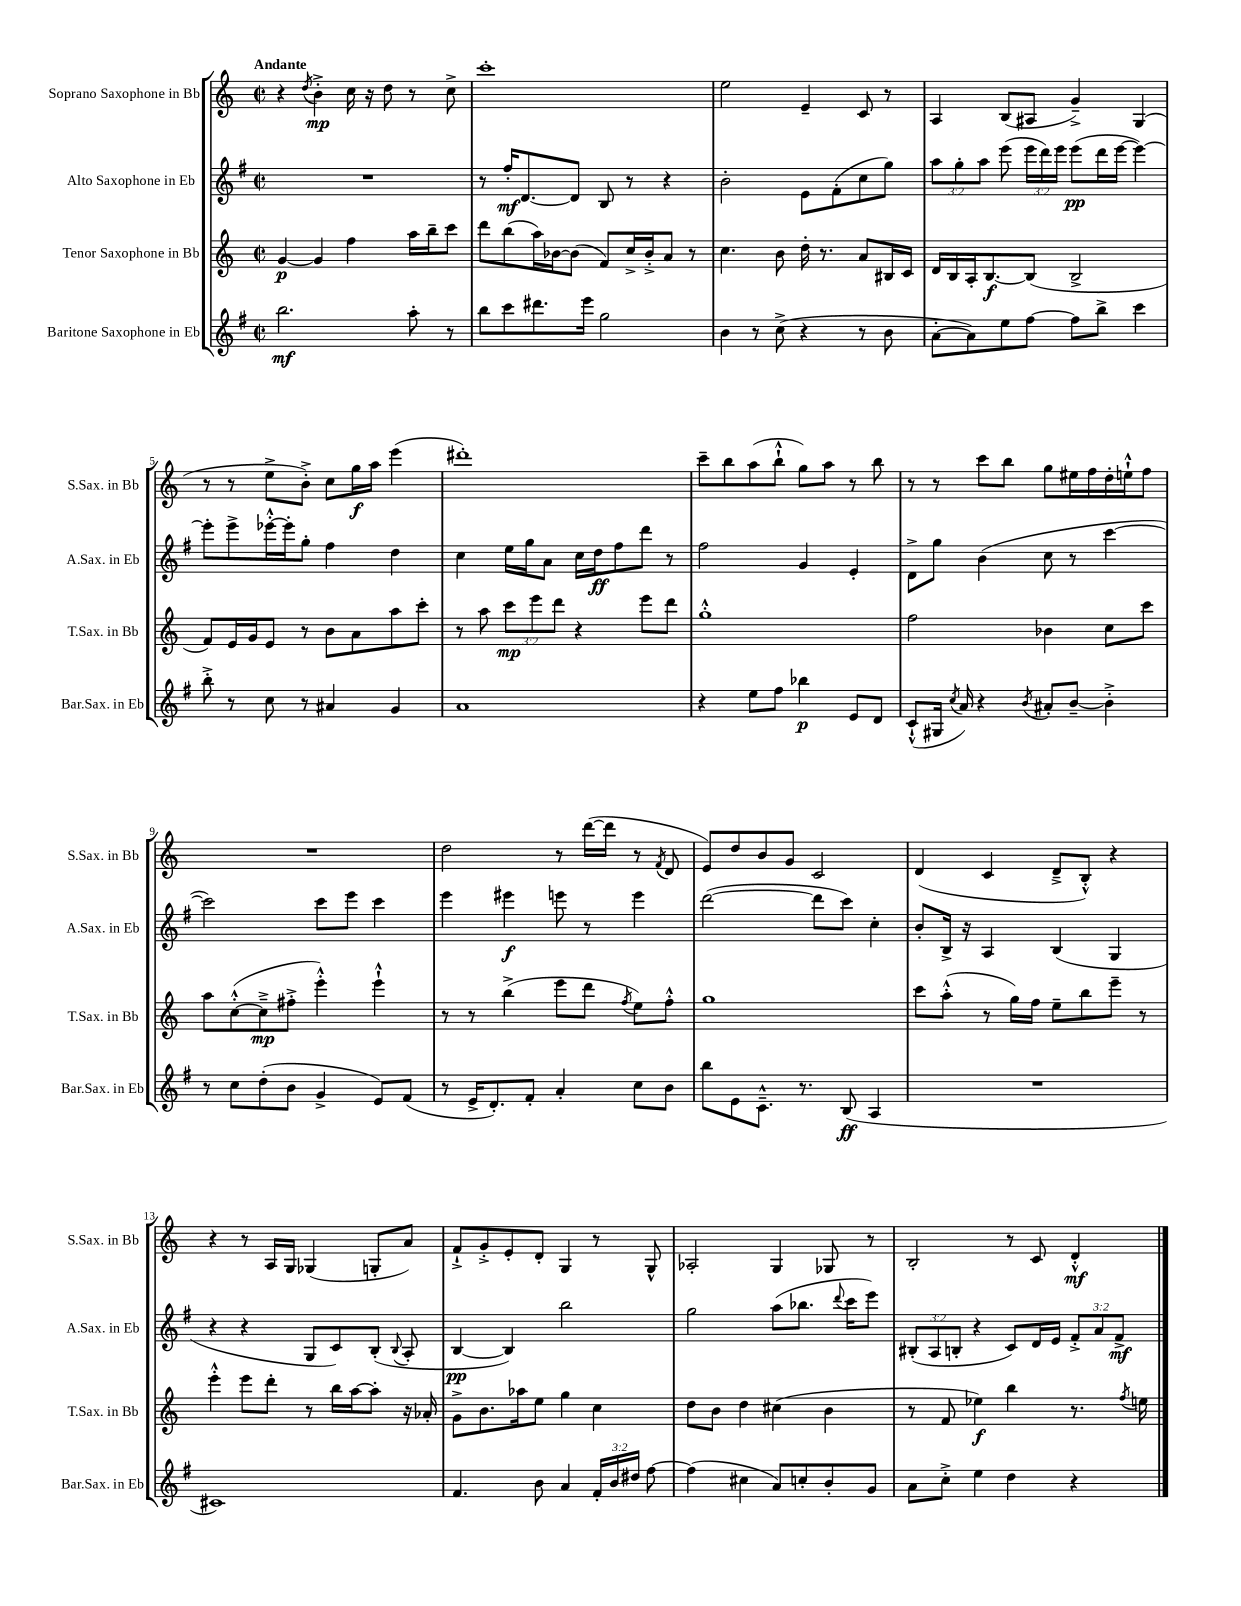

**kern	**dynam	**kern	**dynam	**kern	**dynam	**kern	**dynam
*part4	*part4	*part3	*part3	*part2	*part2	*part1	*part1
*staff4	*staff4	*staff3	*staff3	*staff2	*staff2	*staff1	*staff1
*I"Baritone Saxophone in Eb	*	*I"Tenor Saxophone in Bb	*	*I"Alto Saxophone in Eb	*	*I"Soprano Saxophone in Bb	*
*I'Bar.Sax. in Eb	*	*I'T.Sax. in Bb	*	*I'A.Sax. in Eb	*	*I'S.Sax. in Bb	*
*clefG2	*	*clefG2	*	*clefG2	*	*clefG2	*
*k[f#]	*	*k[]	*	*k[f#]	*	*k[]	*
*M2/2	*	*M2/2	*	*M2/2	*	*M2/2	*
*met(c|)	*	*met(c|)	*	*met(c|)	*	*met(c|)	*
=1	=1	=1	=1	=1	=1	=1	=1
!	!	!	!	!	!	!LO:TX:a:B:t=Andante	!
2.bb\	mf	[4g/	p	1r	.	4r	.
.	.	.	.	.	.	8qdd/	.
.	.	4g/]	.	.	.	4b'^\	mp
.	.	4ff\	.	.	.	16cc\	.
.	.	.	.	.	.	16r	.
.	.	.	.	.	.	8dd\	.
8aa'\	.	16aa\LL	.	.	.	8r	.
.	.	16bb~\J	.	.	.	.	.
8r	.	8ccc\J	.	.	.	8cc^\	.
=2	=2	=2	=2	=2	=2	=2	=2
8bb\L	.	8ddd\L	.	8r	.	1ccc'	.
8ccc\	.	(8bb\	.	16ff#'/KL	mf	.	.
.	.	.	.	[8.d/	.	.	.
8.ddd#X\	.	16aa\L)	.	.	.	.	.
.	.	[16b-X\J	.	.	.	.	.
.	.	(8b-\J]	.	8d/J]	.	.	.
16eee\Jk	.	.	.	.	.	.	.
2gg\	.	8f/L)	.	8B/	.	.	.
.	.	16cc^/L	.	8r	.	.	.
.	.	16b-'^/J	.	.	.	.	.
.	.	8a/J	.	4r	.	.	.
.	.	8r	.	.	.	.	.
=3	=3	=3	=3	=3	=3	=3	=3
4b\	.	4.cc\	.	2b'\	.	2ee\	.
8r	.	.	.	.	.	.	.
(8cc^\	.	8b\	.	.	.	.	.
4r	.	16dd'\	.	8e\L	.	4e~/	.
.	.	8.r	.	.	.	.	.
.	.	.	.	(8f#'\	.	.	.
8r	.	8a/L	.	8cc\	.	8c/	.
8b\	.	16B#X/L	.	8gg\J)	.	8r	.
.	.	16c/JJ	.	.	.	.	.
=4	=4	=4	=4	=4	=4	=4	=4
[8a'\L	.	16d/LL	.	12aa\L	.	4A/	.
.	.	16B/	.	.	.	.	.
.	.	.	.	12gg'\	.	.	.
8a\])	.	16A'/J	.	.	.	.	.
.	.	.	.	12aa\J	.	.	.
.	.	[8.B/	f	.	.	.	.
8ee\	.	.	.	(8eee\	.	(8B/L	.
[8ff#\J	.	(8B/J]	.	24eee\LL	.	8A#X/J	.
.	.	.	.	24ddd\)	.	.	.
.	.	.	.	24eee\JJ	.	.	.
8ff#\L]	.	2B^/	.	(8eee\L	pp	4g~^/)	.
8bb^\J	.	.	.	16ddd\L	.	.	.
.	.	.	.	[16eee\JJ	.	.	.
4ccc\	.	.	.	4eee\_)	.	(4G/	.
!!LO:LB:g=z
=5	=5	=5	=5	=5	=5	=5	=5
8bb'^\	.	8f/L)	.	8eee'\L]	.	8r	.
8r	.	16e/L	.	8eee^\	.	8r	.
.	.	16g/J	.	.	.	.	.
8cc\	.	8e/J	.	[16eee-X'^^\L	.	8ee^\L	.
.	.	.	.	16eee-'\J]	.	.	.
8r	.	8r	.	8gg'\J	.	8b'^\J)	.
4a#X/	.	8b\L	.	4ff#\	.	8cc\L	.
.	.	8a\	.	.	.	16gg\L	f
.	.	.	.	.	.	16aa\JJ	.
4g/	.	8aa\	.	4dd\	.	(4eee\	.
.	.	8ccc'\J	.	.	.	.	.
=6	=6	=6	=6	=6	=6	=6	=6
1a	.	8r	.	4cc\	.	1ddd#X')	.
.	.	8aa\	.	.	.	.	.
.	.	12ccc\L	mp	16ee\LL	.	.	.
.	.	.	.	16gg\J	.	.	.
.	.	12eee\	.	.	.	.	.
.	.	.	.	8a\J	.	.	.
.	.	12ddd\J	.	.	.	.	.
.	.	4r	.	16cc\LL	.	.	.
.	.	.	.	16dd\J	ff	.	.
.	.	.	.	8ff#\	.	.	.
.	.	8eee\L	.	8ddd\J	.	.	.
.	.	8ddd\J	.	8r	.	.	.
=7	=7	=7	=7	=7	=7	=7	=7
4r	.	1gg'^^	.	2ff#\	.	8ccc~\L	.
.	.	.	.	.	.	8bb\	.
8ee\L	.	.	.	.	.	(8aa\	.
8ff#\J	.	.	.	.	.	8bb`^^\J	.
4bb-X\	p	.	.	4g/	.	8gg\L)	.
.	.	.	.	.	.	8aa\J	.
8e/L	.	.	.	4e'/	.	8r	.
8d/J	.	.	.	.	.	8bb\	.
=8	=8	=8	=8	=8	=8	=8	=8
(8c`^^/L	.	2ff\	.	8d^\L	.	8r	.
16G#X/Jk	.	.	.	8gg\J	.	8r	.
8qcc/	.	.	.	.	.	.	.
16a/)	.	.	.	.	.	.	.
4r	.	.	.	(4b\	.	8ccc\L	.
.	.	.	.	.	.	8bb\J	.
8qb/	.	.	.	.	.	.	.
8a#X'/L	.	4b-X\	.	8cc\	.	8gg\L	.
[8b~/J	.	.	.	8r	.	16ee#X\L	.
.	.	.	.	.	.	16ff\	.
4b'^\]	.	8cc\L	.	[4ccc\	.	16dd'\	.
.	.	.	.	.	.	16een`^^\J	.
.	.	8ccc\J	.	.	.	8ff\J	.
!!LO:LB:g=z
=9	=9	=9	=9	=9	=9	=9	=9
8r	.	8aa\L	.	2ccc\])	.	1r	.
8cc\L	.	([8cc'^^\	.	.	.	.	.
(8dd'\	.	8cc~^\]	mp	.	.	.	.
8b\J	.	8ff#X'^\J	.	.	.	.	.
4g^/	.	4eee'^^\)	.	8ccc\L	.	.	.
.	.	.	.	8eee\J	.	.	.
8e/L)	.	4eee`^^\	.	4ccc\	.	.	.
(8f#/J	.	.	.	.	.	.	.
=10	=10	=10	=10	=10	=10	=10	=10
8r	.	8r	.	4eee\	.	2dd\	.
16e^/KL	.	8r	.	.	.	.	.
8.d'/)	.	.	.	.	.	.	.
.	.	(4bb^\	.	4eee#X\	f	.	.
8f#'/J	.	.	.	.	.	.	.
4a'/	.	8eee\L	.	8eeen\	.	8r	.
.	.	8ddd\J	.	8r	.	([16ddd\LL	.
.	.	.	.	.	.	16ddd\JJ]	.
.	.	8qff/	.	.	.	.	.
8cc\L	.	8ee\L)	.	4eee\	.	8r	.
.	.	.	.	.	.	8qf/	.
8b\J	.	8ff'^^\J	.	.	.	8d/	.
=11	=11	=11	=11	=11	=11	=11	=11
8bb\L	.	1gg	.	([2ddd\	.	8e/L)	.
8e\	.	.	.	.	.	8dd/	.
8.c~^^\J	.	.	.	.	.	8b/	.
.	.	.	.	.	.	8g/J	.
8.r	.	.	.	.	.	.	.
.	.	.	.	8ddd\L]	.	2c/	.
(8B/	ff	.	.	8ccc\J)	.	.	.
4A/	.	.	.	4cc'\	.	.	.
=12	=12	=12	=12	=12	=12	=12	=12
1r	.	8ccc\L	.	8b'/L	.	(4d/	.
.	.	(8aa'^^\J	.	16B^/Jk	.	.	.
.	.	.	.	16r	.	.	.
.	.	8r	.	4A/	.	4c/	.
.	.	16gg\LL)	.	.	.	.	.
.	.	16ff\JJ	.	.	.	.	.
.	.	8ee~\L	.	(4B/	.	8d~^/L	.
.	.	8bb\	.	.	.	8B'^^/J)	.
.	.	8eee~\J	.	4G/	.	4r	.
.	.	8r	.	.	.	.	.
!!LO:LB:g=z
=13	=13	=13	=13	=13	=13	=13	=13
1c#X)	.	4eee'^^\	.	4r	.	4r	.
.	.	8eee\L	.	4r	.	8r	.
.	.	8ddd'\J	.	.	.	16A/LL	.
.	.	.	.	.	.	16G/JJ	.
.	.	8r	.	8G/L	.	(4G-X/	.
.	.	16bb\LL	.	8c/)	.	.	.
.	.	[16aa\J	.	.	.	.	.
.	.	8aa'\J]	.	(8B'/J	.	8Gn'/L	.
.	.	.	.	8qqB/	.	.	.
.	.	16r	.	8A'/	.	8a/J)	.
.	.	16a-X'/	.	.	.	.	.
=14	=14	=14	=14	=14	=14	=14	=14
4.f#/	.	8g^\L	.	[4B/	pp	8f`^/L	.
.	.	8.b\	.	.	.	8g'^/	.
.	.	.	.	4B/])	.	8e'/	.
.	.	16aa-X\k	.	.	.	.	.
8b\	.	8ee\J	.	.	.	8d'/J	.
4a/	.	4gg\	.	2bb\	.	4G/	.
24f#'/LL	.	4cc\	.	.	.	8r	.
24b/	.	.	.	.	.	.	.
24dd#X/JJ	.	.	.	.	.	.	.
[8ff#\	.	.	.	.	.	8G^^/	.
=15	=15	=15	=15	=15	=15	=15	=15
(4ff#\]	.	8dd\L	.	2gg\	.	2A-X'/	.
.	.	8b\J	.	.	.	.	.
4cc#X\	.	4dd\	.	.	.	.	.
8a/L)	.	(4cc#X\	.	(8aa\L	.	4G/	.
8ccn'/	.	.	.	8.bb-X\J	.	.	.
8b'/	.	4b\	.	.	.	8G-X/	.
.	.	.	.	8qqddd/	.	.	.
.	.	.	.	16ccc\KL	.	.	.
8g/J	.	.	.	8eee\J)	.	8r	.
=16	=16	=16	=16	=16	=16	=16	=16
8a\L	.	8r	.	(12B#X'/L	.	2B'/	.
.	.	.	.	12A/	.	.	.
8cc'^\J	.	8f/	.	.	.	.	.
.	.	.	.	12Bn'/J	.	.	.
4ee\	.	4ee-X\)	f	4r	.	.	.
4dd\	.	4bb\	.	8c/L)	.	8r	.
.	.	.	.	16d/L	.	8c/	.
.	.	.	.	16e/JJ	.	.	.
4r	.	8.r	.	12f#'^/L	.	4d'^^/	mf
.	.	.	.	12a/	.	.	.
.	.	.	.	12f#^/J	mf	.	.
.	.	8qff/	.	.	.	.	.
.	.	16een\	.	.	.	.	.
==	==	==	==	==	==	==	==
*-	*-	*-	*-	*-	*-	*-	*-
